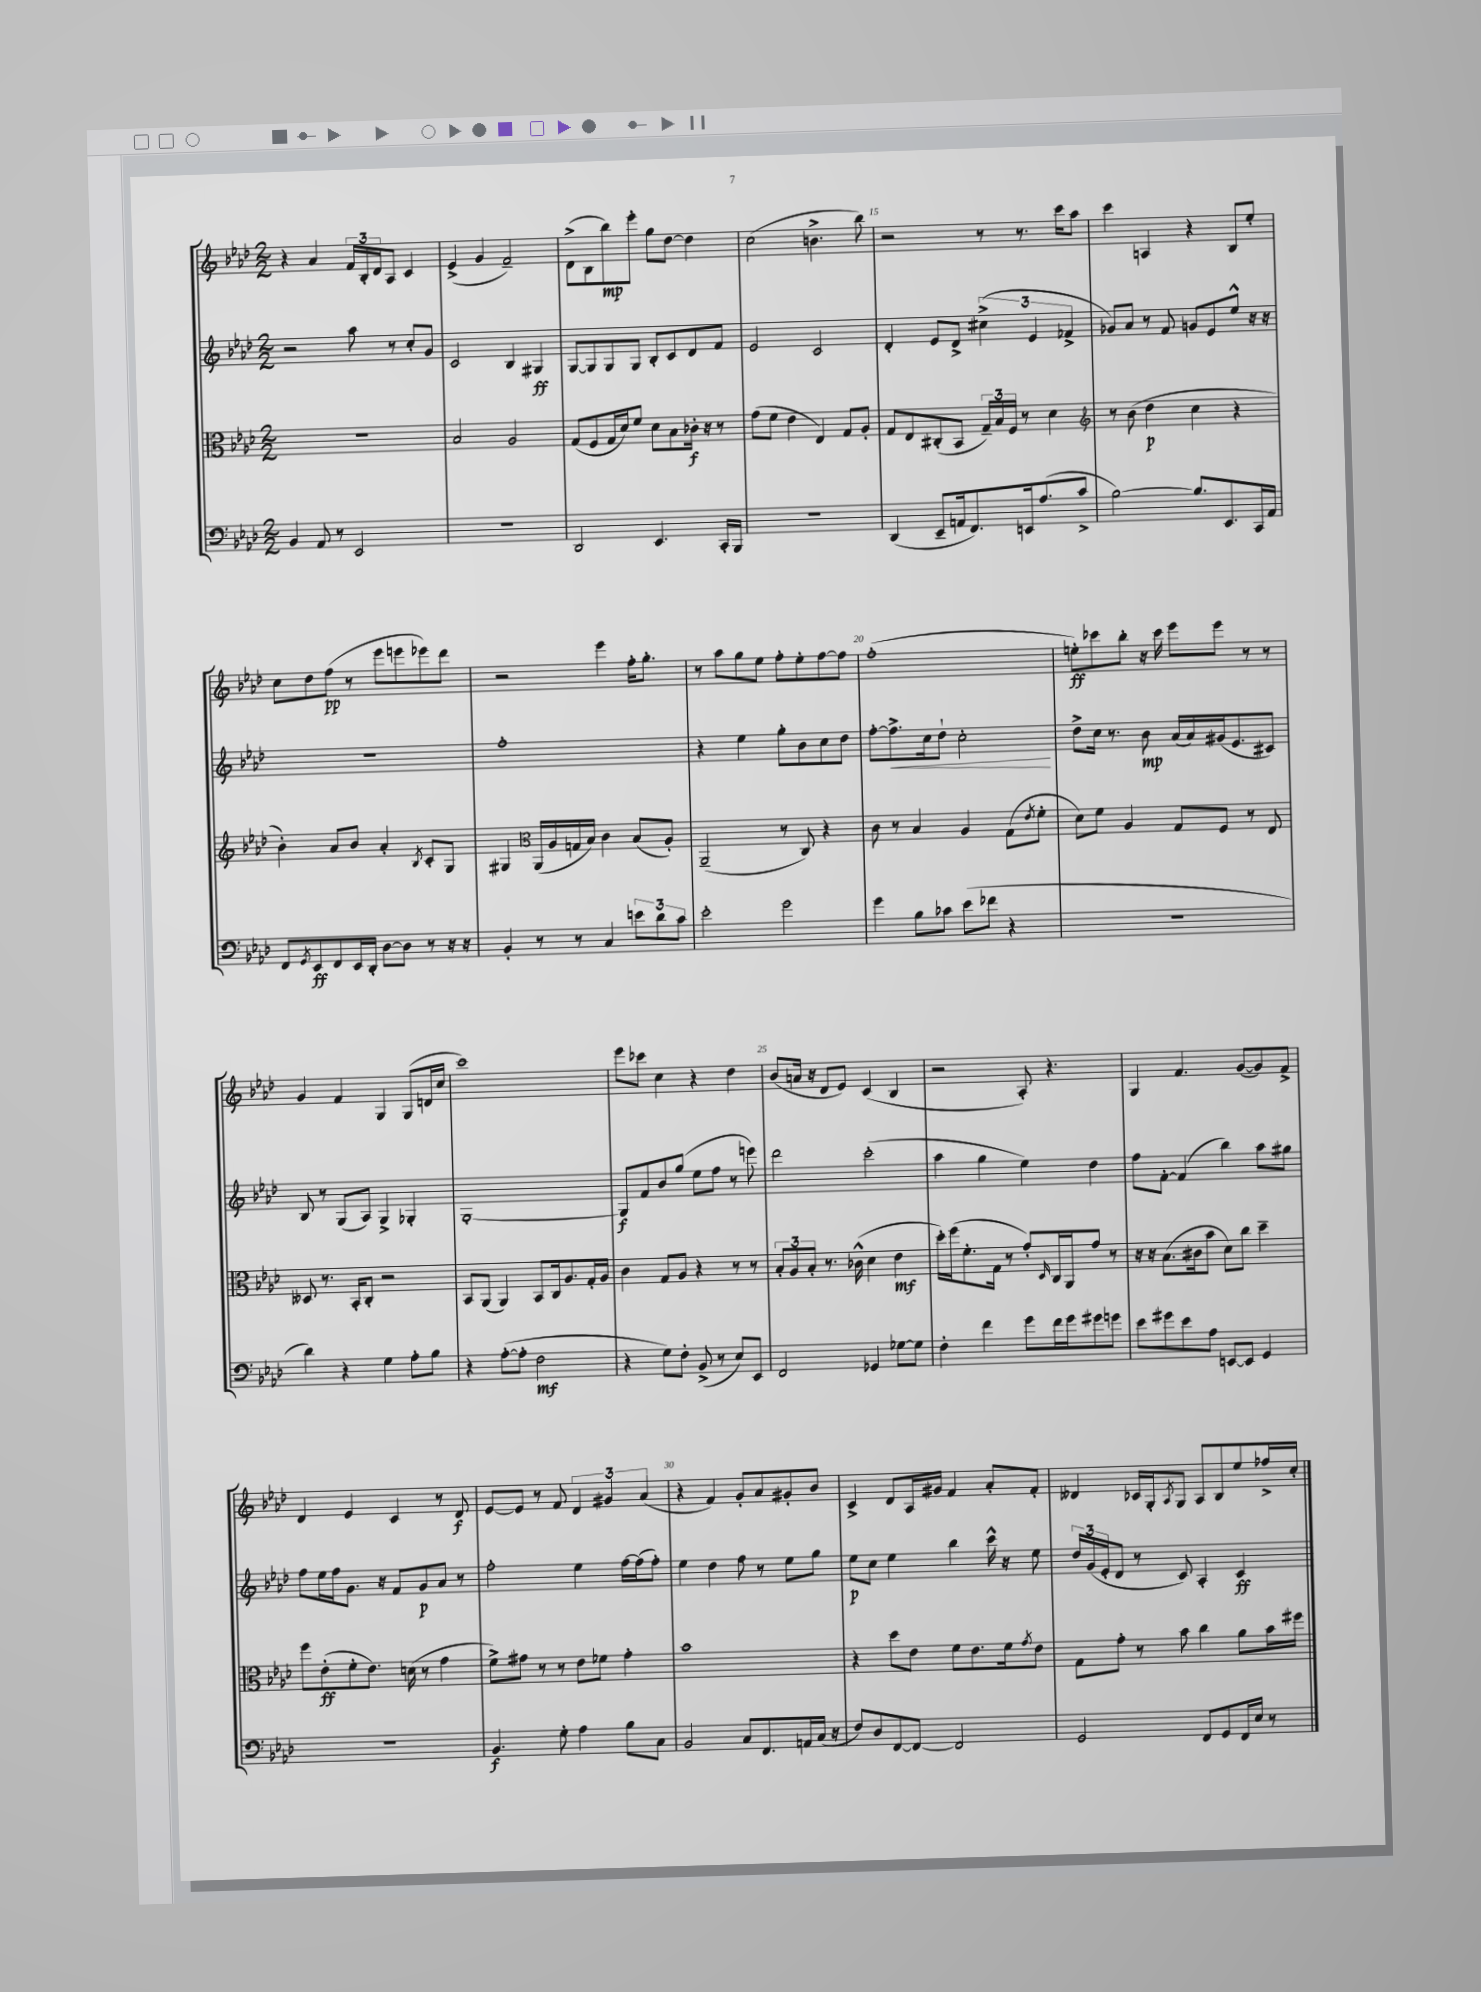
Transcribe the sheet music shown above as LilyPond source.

<<
\new StaffGroup <<
\new Staff = "s0" {
    \clef treble \key aes \major \numericTimeSignature \time 2/2
    r4 aes'4 \tuplet 3/2 { f'16 bes16-. des'16 } aes8 c'4 |
    ees'4->( g'4 f'2--) |
    des'8->( bes8 bes''8\mp) ees'''8-. g''8 des''8~ des''4 |
    c''2( b'4.-> bes''8) |
    r2 r8 r8. c'''16 aes''8 |
    c'''4 a4 r4 bes8 ees''8-. |
    c''8 des''8 f''8\pp( r8 ees'''8 e'''8 ees'''8) des'''8 |
    r2 ees'''4 f''16-. g''8.-. |
    r8 aes''8 g''8 ees''8 f''8-. ees''8-. f''8~ f''8 |
    f''1-.( |
    e''8-.\ff) ces'''8 bes''8-. r16 ces'''16 ees'''8 ees'''8 r8 r8 |
    g'4 f'4 g4 g8( d'16 c''16 |
    c'''1) |
    ees'''8 ces'''8 c''4 r4 des''4 |
    bes'8( a'16 r16 des'8 ees'8) c'4( bes4 |
    r2 aes8-.) r4. |
    g4 f'4. g'8~( g'8) f'8-> |
    des'4 ees'4 c'4 r8 des'8\f |
    ees'8~ ees'8 r8 f'8 \tuplet 3/2 { des'4 gis'4 aes'4( } |
    r4 f'4) g'8-. aes'8 gis'8-. bes'8 |
    c'4-> des'8 aes16 gis'16 f'4 aes'8-. f'8-. |
    deses'4 ces'16 g16-. \acciaccatura { aes8 } g8 aes8 bes8 ees''8 fes''16-> c''16-. \bar "|." |
}
\new Staff = "s1" {
    \clef treble \key aes \major \numericTimeSignature \time 2/2
    r2 aes''8 r8 c''8-. g'8 |
    c'2 bes4 gis4\ff |
    g8~ g8 g8 g8 bes8-. c'8 des'8 f'8 |
    ees'2 c'2 |
    des'4-. ees'8 des'8-> \tuplet 3/2 { cis''4->( ees'4 fes'4-> } |
    ges'8) aes'8 r8 f'8 g'8 ees'8 ees''8-^ r16 r16 |
    r1 |
    f''1-. |
    r4 ees''4 g''8-. bes'8 c''8 des''8 |
    f''8~-. f''8.->\< c''16 des''8-! c''2-.\! |
    des''8-> c''16 r8. bes'8\mp aes'16( aes'16) gis'16( ees'8. cis'8) |
    bes8 r8 g8( aes8) g4-> ges4-. |
    g1~-. |
    g8\f f'8 bes'8 g''8( ees''8 f''8 r8 e'''8) |
    des'''2 c'''2-.( |
    aes''4 g''4 ees''4) des''4 |
    f''8 f'8~-. f'4( bes''4) aes''8 gis''8 |
    f''8 ees''16 f''16 g'8. r16 f'8 g'8\p aes'8 r8 |
    f''2-. ees''4 f''16~ f''16( f''8-.) |
    ees''4 des''4 f''8 r8 ees''8 g''8 |
    ees''8\p c''8 ees''4 bes''4 c'''16-^ r16 ees''8 |
    \tuplet 3/2 { des''16 g'16( ees'16-. } des'8 r8 c'8) aes4-. c'4\ff \bar "|." |
}
\new Staff = "s2" {
    \clef alto \key aes \major \numericTimeSignature \time 2/2
    R1 |
    bes2 aes2 |
    g8( f8 g16 des'16) f'8 des'8 bes8 ces'16-.\f r16 r8 |
    g'8( f'8 ees'4 ees4) g8 aes8-. |
    g8 ees8 cis8-.( bes,8 \tuplet 3/2 { g16--) bes16 f16 } r8 des'4 |
    \clef treble r8 bes'8( des''4\p c''4 r4 |
    bes'4-.) aes'8 bes'8 aes'4-. \acciaccatura { bes8 } c'8-. g8 |
    gis4 \clef alto aes,16( aes16 g16 bes16) c'4 bes8( aes8-.) |
    aes,2--( r8 c8) r4 |
    c'8 r8 bes4 aes4 g8( \acciaccatura { ees'8 } f'8-. |
    des'8) f'8 aes4 g8 f8 r8 ees8 |
    deses8 r8. bes,16-. c8-. r2 |
    bes,8 aes,8( aes,4) bes,8 c16 aes8. g16-. aes16 |
    c'4 g8 aes8 r4 r8 r8 |
    \tuplet 3/2 { bes8-. aes8 bes8-. } r8. ces'16-^( des'4 ees'4\mf |
    des''16-.) f''16( f'8.-. g16 r8 g'8-.) \grace { des16 } c16 aes,16 g'8 r8 |
    r16 r16 bes8.( cis'16 bes'8 des'8) c''8 des''4-- |
    f''8 ees'8-.\ff( f'8-. ees'8.) d'16( r8 g'4 |
    f'8->) gis'8 r8 r8 ees'8 fes'8 gis'4-. |
    bes'1 |
    r4 des''8 ees'8 f'8 ees'8. f'16 \acciaccatura { g'8 } ees'8 |
    g8 g'8-. r8 bes'8 c''4 aes'8 bes'16 fis''16 \bar "|." |
}
\new Staff = "s3" {
    \clef bass \key aes \major \numericTimeSignature \time 2/2
    bes,4 aes,8 r8 ees,2 |
    R1 |
    des,2 ees,4. c,16-. bes,,16 |
    r1 |
    des,4( ees,8-- a,16 f,8.) e,16 aes8.( c'8-> |
    bes2~) bes8. ees,8. c,16 aes,16 |
    f,8 \acciaccatura { g,8 } ees,8\ff f,8 ees,16 des,16-. des8~ des8 r8 r16 r16 |
    bes,4-. r8 r8 c4 \tuplet 3/2 { e'8 des'8 c'8 } |
    ees'2-. g'2 |
    g'4 bes8 ces'8 ees'8( fes'8 r4 |
    r1 |
    des'4) r4 g4 aes8-. bes8 |
    r4 aes8~-.( aes8-. f2\mf |
    r4 g8) f8-. bes,8->( r8 ees8) ees,8 |
    f,2 ges,4 ges8~ ges8 |
    f4-. f'4 g'8 f'16 g'16 gis'8 g'8 |
    ees'8 gis'8 ees'8 aes8 e,8~ e,8 g,4 |
    r1 |
    bes,4.\f g8-. aes4 bes8 c8 |
    bes,2 c8 f,8. a,16 c16( r16 |
    f8) des8 f,8~ f,8~ f,2 |
    g,2 f,8 g,8 f,16 ees16 r8 \bar "|." |
}
>>
>>
\layout { \context { \Score currentBarNumber = #11 \override BarNumber.break-visibility = ##(#f #t #t) barNumberVisibility = #(every-nth-bar-number-visible 5) } }
